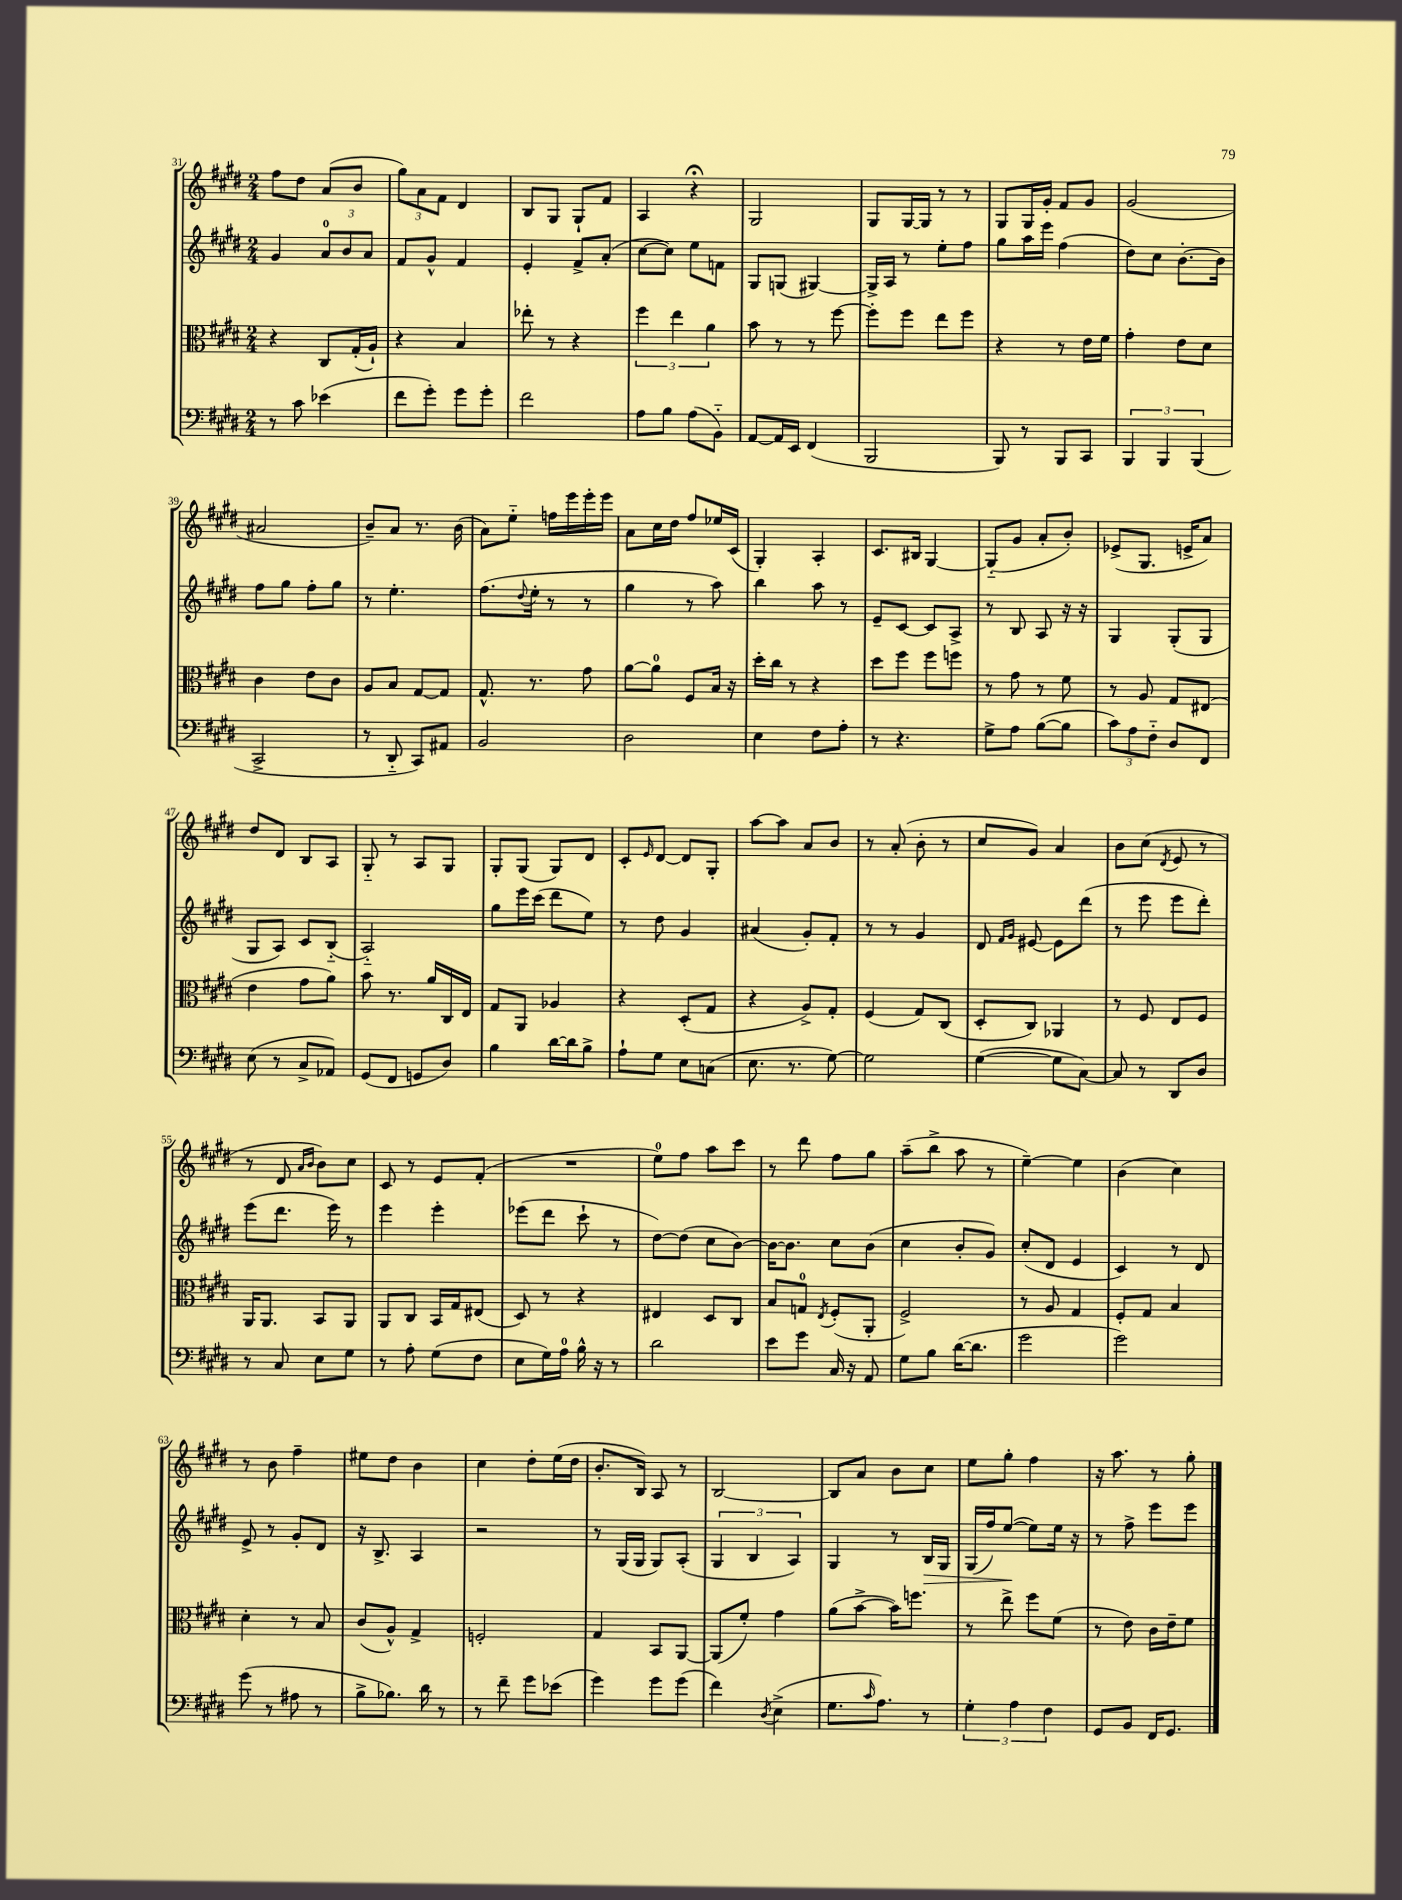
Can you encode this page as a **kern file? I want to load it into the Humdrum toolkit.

**kern	**kern	**kern	**dynam	**kern
*part4	*part3	*part2	*part2	*part1
*staff4	*staff3	*staff2	*staff2	*staff1
*clefF4	*clefC3	*clefG2	*	*clefG2
*k[f#c#g#d#]	*k[f#c#g#d#]	*k[f#c#g#d#]	*	*k[f#c#g#d#]
*M2/4	*M2/4	*M2/4	*	*M2/4
=31	=31	=31	=31	=31
8r	4r	4g#/	.	8ff#\L
8c#\	.	.	.	8dd#\J
(4e-X\	8C#/L	12a/L	.	(8a/L
.	.	12b/	.	.
.	(16G#'/L	.	.	8b/J
.	.	12a/J	.	.
.	16A`/JJ)	.	.	.
=32	=32	=32	=32	=32
8f#\L	4r	8f#/L	.	12gg#\L)
.	.	.	.	12a\
8g#'\J)	.	8g#^^/J	.	.
.	.	.	.	12f#\J
8g#\L	4B/	4f#/	.	4d#/
8g#'\J	.	.	.	.
=33	=33	=33	=33	=33
2f#\	8ee-X'\	4e'/	.	8B/L
.	8r	.	.	8G#/J
.	4r	8f#^/L	.	8G#`/L
.	.	(8a'/J	.	8f#/J
=34	=34	=34	=34	=34
8A\L	6ff#\	[8cc#\L	.	4A/
8B\J	.	8cc#\J])	.	.
.	6ee\	.	.	.
(8A\L	.	8ee\L	.	4r;<
.	6a\	.	.	.
8BB\J)	.	8fn\J	.	.
=35	=35	=35	=35	=35
[8AA/L	8b\	8G#/L	.	2G#/
16AA/L]	8r	(8Gn/J	.	.
16EE/JJ	.	.	.	.
(4FF#/	8r	[4G#X/)	.	.
.	[8ff#\	.	.	.
=36	=36	=36	=36	=36
2BBB/	8ff#'\L]	16G#^/LL]	.	8G#/L
.	.	16A/JJ	.	.
.	8ff#\J	8r	.	[16G#/L
.	.	.	.	16G#/JJ]
.	8ee\L	8ee'\L	.	8r
.	8ff#\J	8ff#\J	.	8r
=37	=37	=37	=37	=37
8BBB/)	4r	8gg#\L	.	8G#/L
8r	.	16aa\L	.	16G#/L
.	.	16eee\JJ	.	16g#'/JJ
8BBB/L	8r	(4ff#\	.	8f#/L
8CC#/J	16e\LL	.	.	8g#/J
.	16f#\JJ	.	.	.
=38	=38	=38	=38	=38
6BBB/	4g#'\	8dd#\L)	.	(2g#/
.	.	8cc#\J	.	.
6BBB/	.	.	.	.
.	8e\L	[8.b'\L	.	.
(6BBB/	.	.	.	.
.	8d#\J	.	.	.
.	.	16b\Jk]	.	.
!!LO:LB:g=z
=39	=39	=39	=39	=39
2CC#^/	4c#\	8ff#\L	.	2a#X/
.	.	8gg#\J	.	.
.	8e\L	8ff#'\L	.	.
.	8c#\J	8gg#\J	.	.
=40	=40	=40	=40	=40
8r	8A/L	8r	.	8b~/L)
8DD#/	8B/J	4.ee'\	.	8a/J
8CC#/L)	[8G#/L	.	.	8.r
8AA#X/J	8G#/J]	.	.	.
.	.	.	.	(16b\
=41	=41	=41	=41	=41
2BB/	8.G#^^/	(8.ff#\L	.	8a\L)
.	.	.	.	8ee\J
.	.	8qqdd#/	.	.
.	8.r	16ee'\Jk	.	.
.	.	8r	.	16ffn\LL
.	.	.	.	16eee\
.	8g#\	8r	.	16eee'\
.	.	.	.	16eee\JJ
=42	=42	=42	=42	=42
2D#\	[8a\L	4gg#\	.	8a\L
.	8a\J]	.	.	16cc#\L
.	.	.	.	16dd#\JJ
.	8F#/L	8r	.	8ff#/L
.	16B/Jk	8aa\)	.	16ee-X/L
.	16r	.	.	(16c#/JJ
=43	=43	=43	=43	=43
4E\	16dd#'\LL	4bb\	.	4G#'/)
.	16cc#\JJ	.	.	.
.	8r	.	.	.
8F#\L	4r	8aa\	.	4A'/
8A'\J	.	8r	.	.
=44	=44	=44	=44	=44
8r	8dd#\L	8e~/L	.	8.c#/L
4.r	8ff#\J	[8c#/J	.	.
.	.	.	.	16B#X/Jk
.	8ff#\L	8c#/L]	.	[4G#/
.	8ffn\J	8A^/J	.	.
=45	=45	=45	=45	=45
8G#^\L	8r	8r	.	(8G#/L]
8A\J	8g#\	8B/	.	8g#/J
([8B\L	8r	8A/	.	8a'/L
8B\J]	8f#\	16r	.	8b'/J)
.	.	16r	.	.
=46	=46	=46	=46	=46
12c#\L)	8r	4G#/	.	(8e-X^/L
12A\	.	.	.	.
.	8A/	.	.	8.G#/J
12F#\J	.	.	.	.
8D#/L	8G#/L	(8G#'/L	.	.
.	.	.	.	16en^/KL
8FF#/J	(8E#X/J	8G#/J	.	8a/J)
!!LO:LB:g=z
=47	=47	=47	=47	=47
(8E\	4e\	8G#/L	.	8dd#/L
8r	.	8A/J)	.	8d#/J
8C#^/L	8g#\L	8c#/L	.	8B/L
8AA-X/J)	8a\J)	(8B/J	.	8A/J
=48	=48	=48	=48	=48
(8GG#/L	8b\	2A/)	.	8G#/
8FF#/J	8.r	.	.	8r
8GGn/L	.	.	.	8A/L
.	16a/LL	.	.	.
8D#/J)	16C#/	.	.	8G#/J
.	16E/JJ	.	.	.
=49	=49	=49	=49	=49
4B\	8G#/L	8gg#\L	.	8G#'/L
.	8AA/J	16eee\L	.	(8G#/J
.	.	(16ccc#\JJ	.	.
[16d#\LL	4A-X/	8ddd#\L	.	8G#/L)
16d#\J]	.	.	.	.
8B^\J	.	8ee\J)	.	8d#/J
=50	=50	=50	=50	=50
8A`\L	4r	8r	.	8c#'/L
.	.	.	.	16qqe/
8G#\J	.	8dd#\	.	[8d#/J
8E\L	(8D#'/L	4g#/	.	8d#/L]
(8Cn\J	8G#/J	.	.	8G#'/J
=51	=51	=51	=51	=51
8.E\	4r	(4a#X/	.	[8aa\L
.	.	.	.	8aa\J]
8.r	.	.	.	.
.	8A^/L)	8g#'/L)	.	8a/L
[8G#\)	8G#'/J	8f#'/J	.	8b/J
=52	=52	=52	=52	=52
2G#\]	(4F#/	8r	.	8r
.	.	8r	.	(8a'/
.	8G#/L)	4g#/	.	8b'\
.	(8C#/J	.	.	8r
=53	=53	=53	=53	=53
([4G#\	8D#'/L	8d#/	.	8cc#/L
.	.	16qqf#/LL	.	.
.	.	16qqg#/JJ	.	.
.	8C#/J)	[8e#X/	.	8g#/J)
8G#\L]	4AA-X/	8e#\L]	.	4a/
[8C#\J)	.	(8ddd#\J	.	.
=54	=54	=54	=54	=54
8C#/]	8r	8r	.	8b\L
8r	8F#/	8eee\	.	(8cc#\J
.	.	.	.	8qd#/
8DD#/L	8E/L	8eee\L	.	8e/
8D#/J	8F#/J	8ddd#'\J)	.	8r
!!LO:LB:g=z
=55	=55	=55	=55	=55
8r	16AA/KL	(8eee\L	.	8r
.	8.AA/J	.	.	.
8C#/	.	8.ddd#\J	.	8d#/
.	.	.	.	16qqa/LL
.	.	.	.	16qqb/JJ
8E\L	8BB/L	.	.	8b\L)
.	.	16eee\)	.	.
8G#\J	8AA/J	8r	.	8cc#\J
=56	=56	=56	=56	=56
8r	8AA/L	4eee\	.	8c#/
8A'\	8C#/J	.	.	8r
(8G#\L	16BB/LL	4eee'\	.	8e/L
.	16G#/J	.	.	.
8F#\J	(8E#X/J	.	.	(8f#'/J
=57	=57	=57	=57	=57
8E\L	8D#/)	(8eee-X\L	.	2r
16G#\L)	8r	8ddd#\J	.	.
16A\JJ	.	.	.	.
16B^^\	4r	8ccc#`\	.	.
16r	.	.	.	.
8r	.	8r	.	.
=58	=58	=58	=58	=58
2d#\	4E#X/	[8dd#\L)	.	8ee\L)
.	.	(8dd#\J]	.	8ff#\J
.	8D#/L	8cc#\L	.	8aa\L
.	8C#/J	[8b\J)	.	8ccc#\J
=59	=59	=59	=59	=59
8e\L	8B/L	16b\KL_	.	8r
.	.	8.b\J]	.	.
8g#\J	8Gn/J	.	.	8ddd#\
.	8qE/	.	.	.
16C#/	(8F#'/L	8cc#\L	.	8ff#\L
16r	.	.	.	.
8AA/	8AA'/J	(8b\J	.	8gg#\J
=60	=60	=60	=60	=60
8G#\L	2F#^/)	4cc#\	.	(8aa~\L
8B\J	.	.	.	8bb^\J
([16d#\KL	.	8b'/L	.	8aa\
8.d#\J]	.	.	.	.
.	.	8g#/J)	.	8r
=61	=61	=61	=61	=61
2g#\	8r	(8cc#'/L	.	[4ee~\)
.	8A/	8d#/J	.	.
.	4G#/	4e/	.	4ee\]
=62	=62	=62	=62	=62
2g#\)	8F#'/L	4c#/)	.	(4b\
.	8G#/J	.	.	.
.	4B/	8r	.	4cc#\)
.	.	8d#/	.	.
!!LO:LB:g=z
=63	=63	=63	=63	=63
(8g#\	4d#'\	8e^/	.	8r
8r	.	8r	.	8b\
8A#X\	8r	8g#'/L	.	4ff#~\
8r	8B/	8d#/J	.	.
=64	=64	=64	=64	=64
8B^\L	(8c#/L	16r	.	8ee#X\L
.	.	8.B^/	.	.
8.B-X\J)	8A^^/J)	.	.	8dd#\J
.	4G#^/	4A/	.	4b\
16d#\	.	.	.	.
8r	.	.	.	.
=65	=65	=65	=65	=65
8r	2Fn'/	2r	.	4cc#\
8f#~\	.	.	.	.
8g#\L	.	.	.	8dd#'\L
(8e-X\J	.	.	.	(16ee\L
.	.	.	.	16dd#\JJ
=66	=66	=66	=66	=66
4g#\)	4G#/	8r	.	8.b'/L
.	.	(16G#/LL	.	.
.	.	16G#/JJ	.	16B/Jk)
8g#\L	8BB/L	8G#/L)	.	8A/
(8g#\J	[8AA/J	(8A'/J	.	8r
=67	=67	=67	=67	=67
4f#\)	(8AA/L]	6G#/	.	[2B/
.	8f#'/J)	.	.	.
.	.	6B/	.	.
8qD#/	.	.	.	.
(4E^\	4g#\	.	.	.
.	.	6A/)	.	.
=68	=68	=68	=68	=68
8.G#\L	(8a\L	4G#/	.	8B/L]
.	[8b^\J	.	.	8a/J
16qqc#/	.	.	.	.
8.A\J)	.	.	.	.
.	16b\KL])	8r	.	8b\L
.	8.ffn\J	.	.	.
!	!	!	!LO:HP:b	!
8r	.	16B/LL	>	8cc#\J
.	.	16G#/JJ	.	.
=69	=69	=69	=69	=69
6G#'\	8r	(16G#/LL	.	8ee\L
.	.	16ff#/J)	.	.
.	8ee^\	([8ee/J	.	8gg#'\J
6A\	.	.	.	.
.	8ff#\L	8ee\L])	]	4ff#\
6F#\	.	.	.	.
.	(8f#\J	16ee\Jk	.	.
.	.	16r	.	.
=70	=70	=70	=70	=70
8GG#/L	8r	8r	.	16r
.	.	.	.	8.aa\
8BB/J	8e\)	8ff#^\	.	.
16FF#/KL	16c#\LL	8eee\L	.	8r
8.GG#/J	16e~\J	.	.	.
.	8f#\J	8eee\J	.	8gg#'\
==	==	==	==	==
*-	*-	*-	*-	*-
